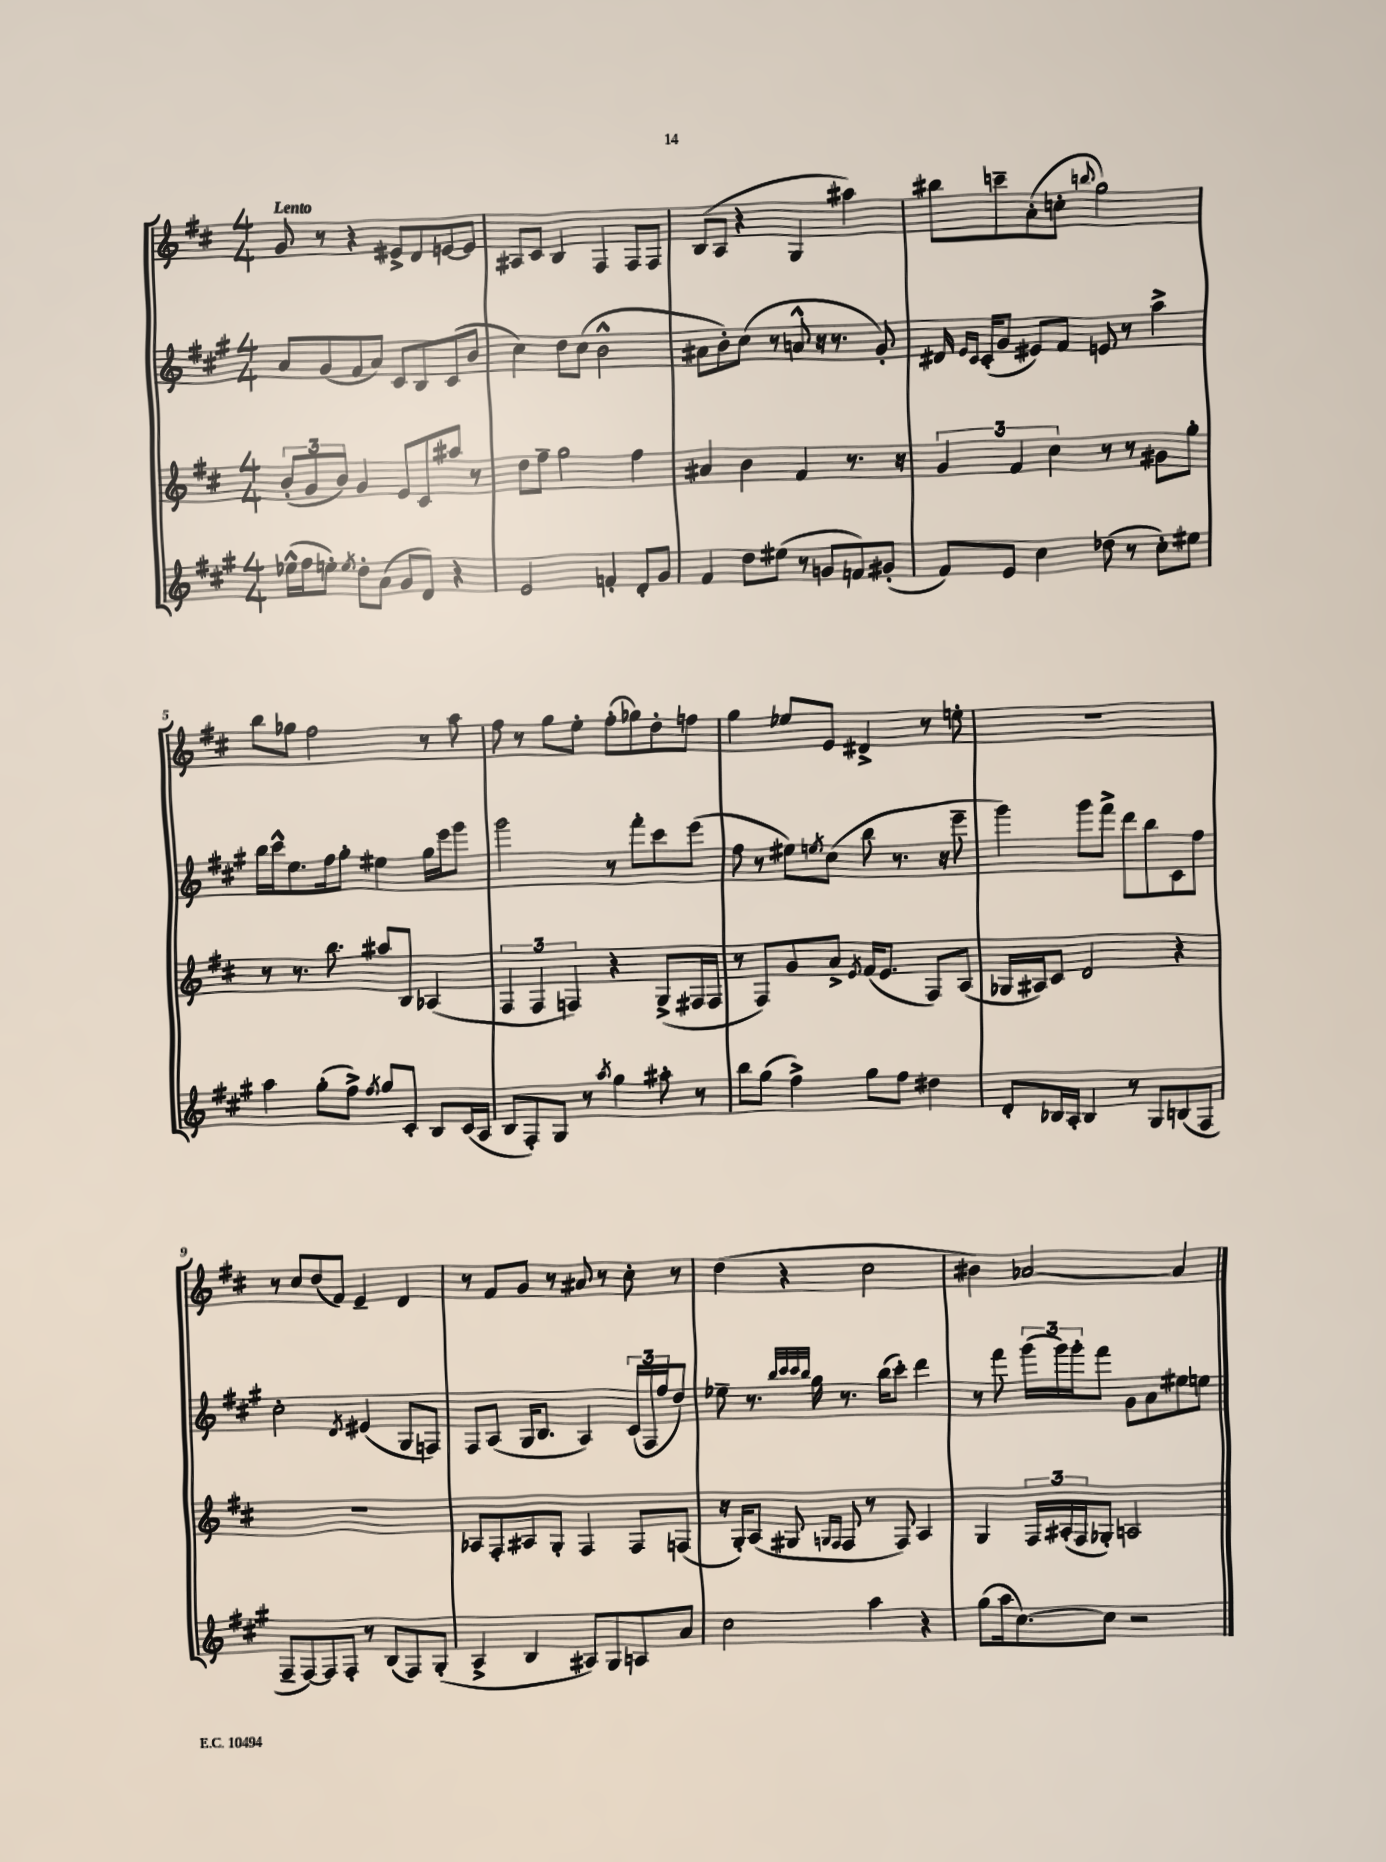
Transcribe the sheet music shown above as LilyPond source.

<<
\new StaffGroup <<
\new Staff = "s0" {
    \clef treble \key d \major \numericTimeSignature \time 4/4 \tempo "Lento"
    g'8 r8 r4 eis'8-> d'8 e'8~ e'8 |
    ais8 cis'8 b4 fis4 fis8 fis8 |
    b8( a8 r4 g4 ais''4) |
    bis''8 c'''8-- a'8-.( c''8-. \appoggiatura { b''8 } g''2) |
    b''8 ges''8 fis''2 r8 a''8 |
    fis''8 r8 g''8 e''8-. fis''8-.( ges''8) d''8-. f''8 |
    g''4 ees''8 e'8 dis'4-> r8 e''8-. |
    R1 |
    r8 cis''8 d''8( fis'8) e'4-- d'4 |
    r8 fis'8 g'8 r8 ais'8 r8 cis''8-. r8 |
    d''4( r4 cis''2 |
    bis'4) aes'2~ aes'4 \bar "|." |
}
\new Staff = "s1" {
    \clef treble \key a \major \numericTimeSignature \time 4/4
    a'8 gis'8( fis'8 a'8) cis'8 b8 cis'8( b'8 |
    cis''4) d''8 cis''8( b'2-^ |
    ais'8 b'8-.) cis''8( r8 a'8-^ r16 r8. gis'8-.) |
    dis'16 \grace { e'16 cis'16 } cis'16-.( gis'8 eis'8) fis'8 e'8 r8 a''4-> |
    b''16 cis'''16-^ e''8. fis''16 gis''8-. eis''4 gis''16 e'''16 gis'''8 |
    gis'''2 r8 fis'''8-. cis'''8 e'''8( |
    fis''8 r8 eis''8) \acciaccatura { e''8 } cis''8( b''8 r8. r16 e'''8-- |
    gis'''4) gis'''8 fis'''8-> d'''8 b''8 cis'8 fis''8 |
    cis''2-. \acciaccatura { d'8 } eis'4( gis8 f8) |
    fis8 a8( gis16 b8. a4) \tuplet 3/2 { cis'16( fis16 fis''16 } d''8) |
    ees''8-- r8. \grace { b''32 cis'''32 cis'''32 b''32 } gis''16 r8. b''16( cis'''8-.) d'''4 |
    r8 fis'''8 \tuplet 3/2 { gis'''16( gis'''16) gis'''16-. } fis'''8 gis'8 a'8 eis''8 e''8 \bar "|." |
}
\new Staff = "s2" {
    \clef treble \key d \major \numericTimeSignature \time 4/4
    \tuplet 3/2 { b'8-.( g'8 b'8) } g'4 e'8 cis'8 ais''8 r8 |
    d''8 fis''8-- g''2 fis''4 |
    ais'4 b'4 fis'4 r8. r16 |
    \tuplet 3/2 { g'4 fis'4 cis''4 } r8 r8 gis'8 g''8-. |
    r8 r8. b''8. ais''8 b8 aes4( |
    \tuplet 3/2 { fis4 fis4 f4) } r4 g8->( fis16 fis16 |
    r8 fis8) g'8 a'8-> \acciaccatura { e'8 } fis'16( e'8. fis8) a8( |
    ges16 ais16) cis'8 d'2 r4 |
    R1 |
    aes8 fis8-. ais8 g8-. fis4 fis8 f8( |
    r16 g16-.) a8( gis8 \grace { g16 fis16 } fis8 r8 fis8) a4 |
    g4 \tuplet 3/2 { fis16 ais16-.( fis16 } ges8-.) a2 \bar "|." |
}
\new Staff = "s3" {
    \clef treble \key a \major \numericTimeSignature \time 4/4
    ees''16-^( fis''16 e''8-.) \acciaccatura { e''8 } d''8-. a'8( gis'8 d'8) r4 |
    e'2 f'4-. d'8-. gis'8 |
    fis'4 d''8 eis''8( r8 g'8 f'8) gis'8-.( |
    fis'8) e'8 cis''4 des''8( r8 cis''8-.) eis''8 |
    a''4 gis''8-.( fis''8->) \acciaccatura { fis''8 } gis''8 cis'8-. b8 cis'16( a16 |
    b8 fis8-.) gis8 r8 \acciaccatura { a''8 } gis''4 ais''8-. r8 |
    b''8 gis''8( fis''4->) gis''8 fis''8 dis''4 |
    d'8-. bes16 a16-. bes4 r8 gis8 b8( fis8 |
    fis8-- fis8~) fis8 fis8-. r8 b8( fis8) gis8-.( |
    a4-> b4 ais8) gis8 a8 a'8 |
    cis''2 a''4 r4 |
    gis''8( a''16 cis''8.~) cis''8 r2 \bar "|." |
}
>>
>>
